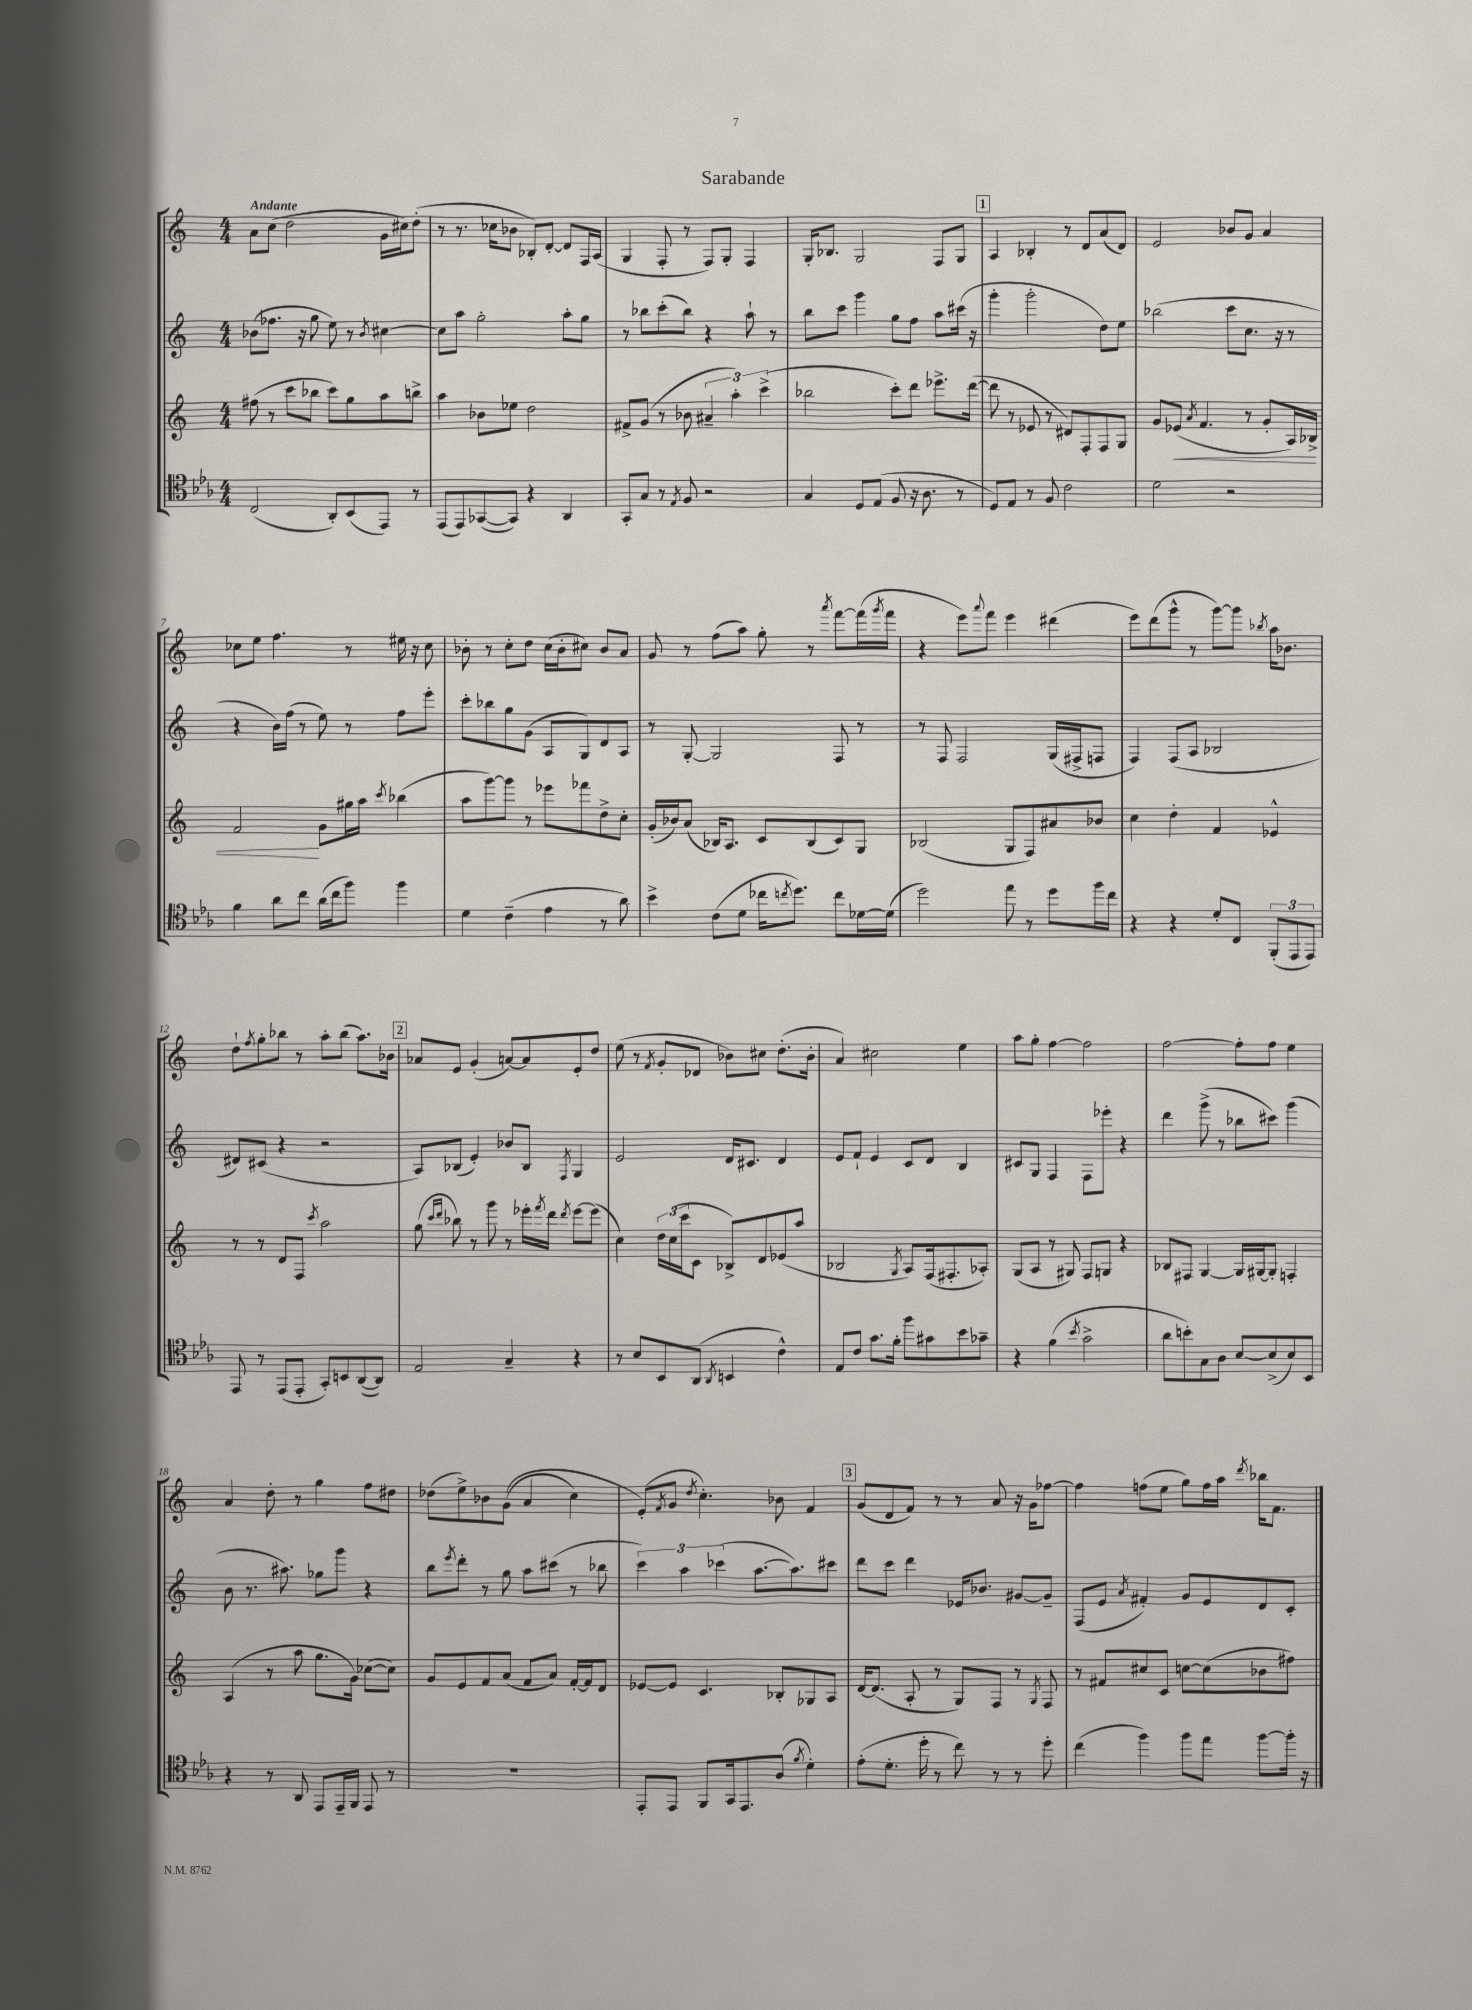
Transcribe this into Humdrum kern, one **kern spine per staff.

**kern	**kern	**kern	**kern
*staff4	*staff3	*staff2	*staff1
*clefC4	*clefG2	*clefG2	*clefG2
*k[b-e-a-]	*k[]	*k[]	*k[]
*M4/4	*M4/4	*M4/4	*M4/4
(2C	(8ff#	(8b-	8a
.	8r	8.ff-	(8cc
.	8ccc	.	2dd
.	.	16r	.
.	8bb-	8gg	.
8AA-')	8ccc)	8ee)	.
(8BB-	8gg	8r	.
.	.	8qb-	.
8EE-)	8aa	[4cc#	16g
.	.	.	16cc#)
8r	8bb^	.	(8dd'
=	=	=	=
(8EE-	4aa	8cc#]	8r
8EE-)	.	8aa	8.r
([8GG-	8b-	2gg'	.
.	.	.	16cc-
8GG-])	8ee-	.	8b-
4r	2dd	.	8B-')
.	.	.	[8d'
4AA-	.	8aa'	8d]
.	.	8gg	16F
.	.	.	(16A
=	=	=	=
8GG'	8f#^	8r	4G
8G	(8g	8bb-	.
8r	8r	(8ccc'	8F'
8qE-	.	.	.
8F	8b-	8bb-)	8r
2r	6a#~	4r	8F)
.	.	.	8G'
.	6aa')	.	.
.	.	8aa`	4F
.	(6ccc^	.	.
.	.	8r	.
=	=	=	=
4G	2bb-	8bb	16G'
.	.	.	8.B-
.	.	8ccc	.
8D	.	4ggg	2G
(8E-	.	.	.
8F	8ccc')	8gg	.
16r	8ddd	8ff	.
8.A-	.	.	.
.	8.eee-^	8aa	8F
8r	.	(16ccc#	8G
.	([16ddd	16r	.
=	=	=	=
8D)	8ddd]	4ggg'	4A
8E-	8r	.	.
8r	8e-	2ggg'	4B-'
8F	8r	.	.
2c	8d#)	.	8r
.	8F'	.	8d
.	8F	8dd)	(8a
.	8G	8ee	8d)
=	=	=	=
2d	8g	(2bb-	2e
.	(8e-	.	.
.	8qa	.	.
.	4.f	.	.
2r	.	8ccc	8b-
.	8r	8.cc	8g
.	8g'	.	4a
.	.	16r	.
.	16A)	8r	.
.	16B-^	.	.
=	=	=	=
4f	2f	4r	8cc-
.	.	.	8ee
8a-	.	16b)	4.ff
.	.	(16ff	.
8cc	.	8r	.
(16a-	8g	8ee)	.
16cc	.	.	.
8ff)	16gg#	8r	8r
.	16aa	.	.
.	8qccc	.	.
4ff	(4bb-	8ff	16ee#
.	.	.	16r
.	.	8eee'	8cc-
=	=	=	=
4d	8aa	8ccc'	8b-'
.	[8ggg)	8bb-	8r
(4c~	8ggg]	8gg	8cc'
.	8r	(8g	8dd
4e-	8eee-	8A	(16cc
.	.	.	16b-'
.	8fff-	8G)	8cc#)
8r	8dd^	8d	8b-
8a-)	8cc'	8A	8a
=	=	=	=
4b-^	(16g'	8r	8g
.	16b-)	.	.
.	(8a	[8G'	8r
(8c	16B-)	2G]	(8ff
.	8.A	.	.
8d	.	.	8aa)
16cc-	8c	.	8gg'
8qcc	.	.	.
8.dd)	.	.	.
.	(8B-	.	8r
.	.	.	8qaaa
8cc	8c)	8F	[8fff
[16d-	8G	8r	(16fff]
.	.	.	8qggg
(16d-]	.	.	16fff
=	=	=	=
2dd)	(2B-	8r	4r
.	.	8F	.
.	.	2F	8eee)
.	.	.	8qqaaa
.	.	.	8fff
8ee-	8G	.	4eee
8r	8F)	.	.
8dd	8a#	(16G	(4ddd#
.	.	16F#^	.
16ff	8b-	8F	.
16cc	.	.	.
=	=	=	=
4r	4cc	4F)	8eee)
.	.	.	(8ddd
4r	4dd'	(8F	8ggg^^
.	.	8A	8r
8d'	4f	2B-	[8ggg)
8C	.	.	8ggg]
.	.	.	8qbb-
(12FF'	4e-^^	.	16aa
.	.	.	8.b-
12EE-	.	.	.
12EE-)	.	.	.
=	=	=	=
8EE-	8r	8d#)	8dd`
.	.	.	8qff
8r	8r	(8c#	8gg'
(8EE-	8d	4r	8bb-
8EE-'	8F	.	8r
.	8qccc	.	.
8GG')	2aa	2r	8aa'
8BB	.	.	(8bb-
([8AA-	.	.	8.aa)
8AA-])	.	.	.
.	.	.	16b-
=	=	=	=
2E-	(8gg	8A)	8a-
.	16qqccc	.	.
.	16qqddd	.	.
.	8bb-)	(8B-	8e
.	8r	4e')	(4g'
.	8ggg	.	.
4G~	8r	8b-	[8a)
.	16eee-'	8B-	8a]
.	8qfff	.	.
.	16ddd	.	.
.	8qddd	8qF	.
4r	[8eee-	4G	8e'
.	(8eee-]	.	8dd
=	=	=	=
8r	4cc)	2e	(8ee
8B-	.	.	8r
.	.	.	8qf
8BB-	24dd	.	8g'
.	(24cc	.	.
.	24ccc	.	.
(8AA-	8c	.	8d-
8qAA-	.	.	.
4BB	8B-^)	16d	8b-)
.	.	8.c#	.
.	8d	.	8cc#
4c^^)	(8e-	4d	(8.dd'
.	8aa	.	.
.	.	.	16b-'
=	=	=	=
8E-	2B-	8e	4a)
8c	.	8f`	.
8.g	.	4e	2cc#
16f'	.	.	.
.	8qG	.	.
8ff	8A)	8c	.
8g#	(16F	8d	.
.	8.F#'	.	.
8b-	.	4B	4ee
8g-~	8A-')	.	.
=	=	=	=
4r	(8G	8c#	8aa
.	8A	8G	8gg'
(4f	8r	4F	[4ff
.	8G#)	.	.
8qb-	.	.	.
2g^	8F	8F	2ff]
.	8G	8eee-'	.
.	4r	4r	.
=	=	=	=
8a-	8B-	4ddd	[2ff
8b')	8F#	.	.
8G	[4G	(8ggg^	.
8A-	.	8r	.
[8B-	16G]	8bb-	8ff']
.	[16G#	.	.
(8B-^]	8G#']	8ccc#)	8ff
8B-)	4F'	(4ggg	4ee
8BB-	.	.	.
=	=	=	=
4r	(4A	8b	4a
.	.	8.r	.
8r	8r	.	8dd'
.	.	8.aa#)	.
8AA-	8aa	.	8r
8EE-	8.gg	8gg-	4gg
16EE-~	.	8ggg	.
16FF	16g)	.	.
8EE-	([8cc-	4r	8ff
8r	8cc-])	.	8dd#
=	=	=	=
1r	8g	8bb	(8dd-
.	.	8qeee	.
.	8e	8ddd'	8ee^)
.	8f	8r	8b-
.	(8a	8gg	&((8g
.	8f	8aa	4a
.	8a)	(8ccc#	.
.	[16f'	8r	4cc)
.	16f]	.	.
.	8d	8bb-	.
=	=	=	=
8EE-'	[8e-	6ccc)	(8e'&)
.	.	.	8qf
8EE-	8e-]	.	8g
.	.	6aa	.
.	.	.	8qdd
8FF	4.c	.	4.cc')
.	.	(6ccc-	.
16GG	.	.	.
8.EE-	.	.	.
.	.	[8.aa	.
(8A-	8B-'	.	8b-
.	.	8.aa])	.
8qf	.	.	.
4d')	8G-	.	4f
.	8A	8ccc#	.
=	=	=	=
(8e-'	[16d	8ddd	(8g
.	(8.d]	.	.
8.d'	.	8ccc	8d
.	8A'	4ddd	8f)
16dd'	.	.	.
8r	8r	.	8r
8cc)	8G)	16e-	8r
.	.	8.b-	.
8r	8F	.	8a
8r	8r	[8g#	16r
.	.	.	16g
.	8qG	.	.
8dd'	8F	8g#~]	[8ff-
=	=	=	=
(4cc	8r	(8F	4ff-]
.	8f#	8e	.
.	.	8qa	.
4ff)	8cc#	4f#')	(8ff
.	8c	.	8ee
8ff	[8cc	8g	8gg)
8ee-	(8cc]	8e	16ff
.	.	.	16aa
.	.	.	8qddd
[8ff	8b-	8d	16bb-
.	.	.	8.f
16ff']	8ff#)	8c'	.
16r	.	.	.
==	==	==	==
*-	*-	*-	*-
